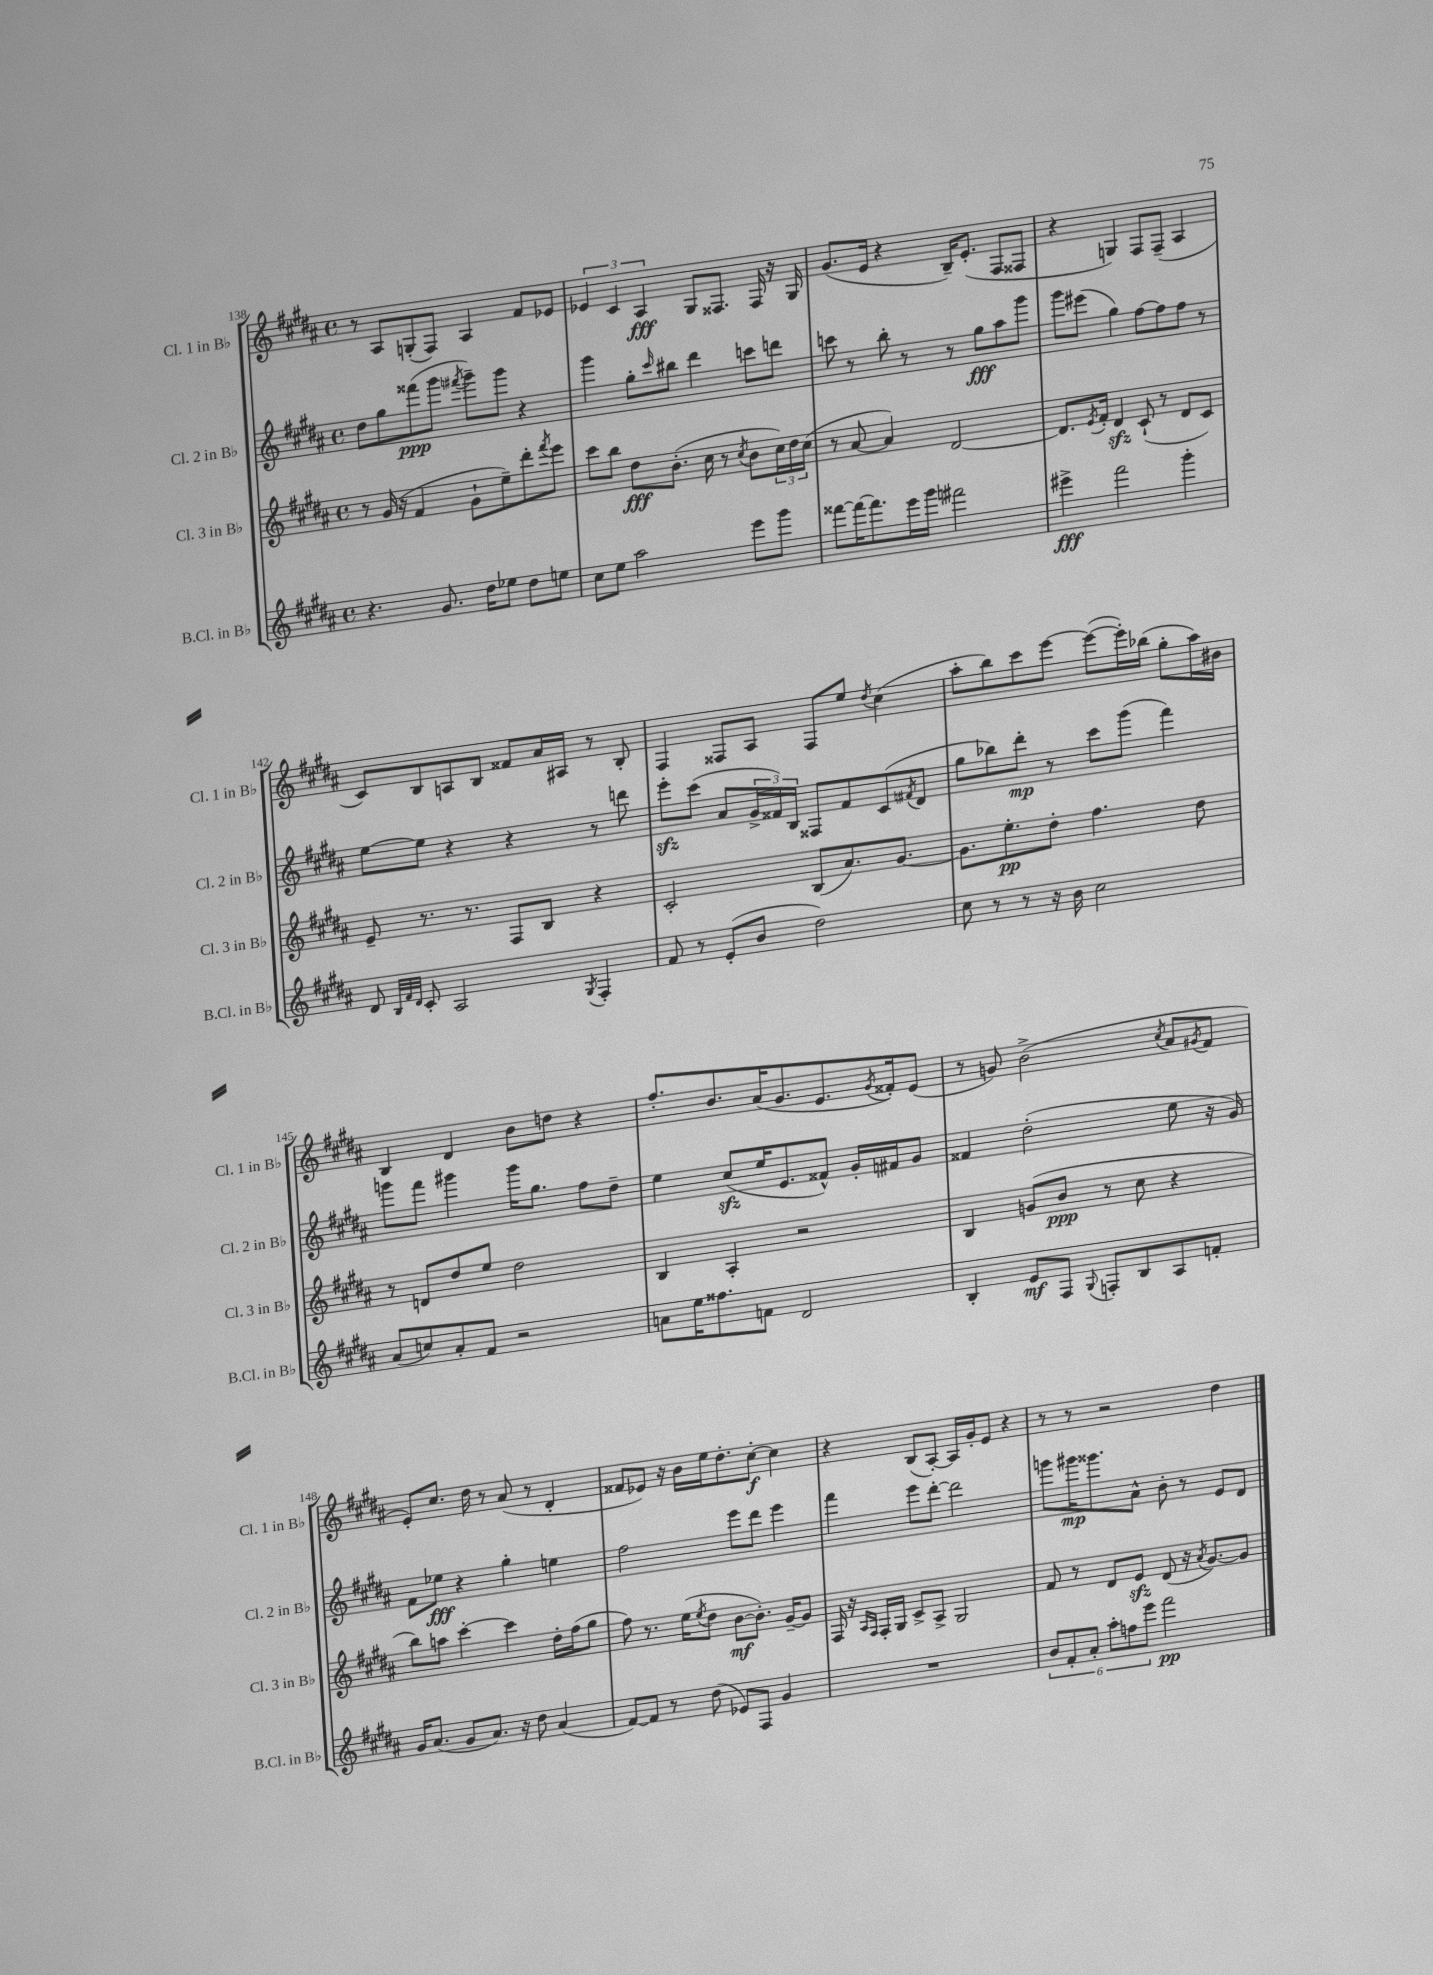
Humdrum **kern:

**kern	**dynam	**kern	**dynam	**kern	**dynam	**kern	**dynam
*part4	*part4	*part3	*part3	*part2	*part2	*part1	*part1
*staff4	*staff4	*staff3	*staff3	*staff2	*staff2	*staff1	*staff1
*I"B.Cl. in B♭	*	*I"Cl. 3 in B♭	*	*I"Cl. 2 in B♭	*	*I"Cl. 1 in B♭	*
*I'B.Cl. in B♭	*	*I'Cl. 3 in B♭	*	*I'Cl. 2 in B♭	*	*I'Cl. 1 in B♭	*
*clefG2	*	*clefG2	*	*clefG2	*	*clefG2	*
*k[f#c#g#d#a#]	*	*k[f#c#g#d#a#]	*	*k[f#c#g#d#a#]	*	*k[f#c#g#d#a#]	*
*M4/4	*	*M4/4	*	*M4/4	*	*M4/4	*
*met(c)	*	*met(c)	*	*met(c)	*	*met(c)	*
=138	=138	=138	=138	=138	=138	=138	=138
4.r	.	8r	.	8dd#\L	.	8r	.
.	.	(16g#/	.	8gg#\	.	8A#/L	.
.	.	16r	.	.	.	.	.
.	.	4f#/	.	(8fff##X\	ppp	(8Gn'/	.
8.g#/	.	.	.	8ggg#\J	.	8F#/J)	.
.	.	.	.	8qfff#X/	.	.	.
.	.	8g#`\L	.	8ggg#~\L)	.	4A#/	.
16dd#\KL	.	.	.	.	.	.	.
8ee-X\J	.	8ee~\)	.	8ggg#\J	.	.	.
8dd#\L	.	8ddd#'\	.	4r	.	8f#/L	.
.	.	8qfff#/	.	.	.	.	.
8een\J	.	8eee\J	.	.	.	8e-X/J	.
=139	=139	=139	=139	=139	=139	=139	=139
8cc#\L	.	8ccc#\L	.	4ggg#\	.	6e-X/	.
8ee\J	.	8bb\J	.	.	.	.	.
.	.	.	.	.	.	6c#/	.
2aa#\	.	8dd#\L	fff	8gg#'\L	.	.	.
.	.	.	.	.	.	6A#/	fff
.	.	.	.	16qqccc#/	.	.	.
.	.	(8.b'\J	.	8bb#X\J	.	.	.
.	.	.	.	4ddd#\	.	8G#/L	.
.	.	16cc#\	.	.	.	.	.
.	.	8r	.	.	.	8.F##X/J	.
.	.	8qcc#/	.	.	.	.	.
8eee\L	.	8b\L	.	8cccn\L	.	.	.
.	.	.	.	.	.	16F##/	.
8ggg#\J	.	24cc#\L)	.	8dddn\J	.	16r	.
.	.	24dd#\	.	.	.	.	.
.	.	.	.	.	.	16G#/	.
.	.	(24cc#\JJ	.	.	.	.	.
=140	=140	=140	=140	=140	=140	=140	=140
[8fff##X\L	.	8r	.	8cccn\	.	(8.g#/L	.
16fff##\K_	.	[8a#/	.	8r	.	.	.
8.fff##\]	.	.	.	.	.	16e/Jk	.
.	.	4a#/])	.	8bb'\	.	4r	.
16eee\L	.	.	.	8r	.	.	.
16ggg#\JJ	.	.	.	.	.	.	.
2fff#X\	.	[2d#/	.	8r	.	16B~/KL)	.
.	.	.	.	.	.	(8.e'/J	.
.	.	.	.	8gg#\L	fff	.	.
.	.	.	.	8aa#\	.	8F#/L	.
.	.	.	.	8ggg#\J	.	8F##X/J	.
=141	=141	=141	=141	=141	=141	=141	=141
4eee#X^\	fff	8.d#/L]	.	8ggg#\L	.	4r	.
.	.	.	.	(8eee#X\J	.	.	.
.	.	8qe/	.	.	.	.	.
.	.	16f#'/Jk	.	.	.	.	.
2fff#\	.	4d#zz/	.	4gg#\)	.	4Gn/)	.
.	.	(8c#`/	.	[8ff#\L	.	8F#/L	.
.	.	8r	.	8ff#\]	.	(8F#~/J	.
4ggg#'\	.	8d#/L	.	8ff#\J	.	4A#/	.
.	.	8c#/J)	.	8r	.	.	.
!!LO:LB:g=z
=142	=142	=142	=142	=142	=142	=142	=142
8d#/	.	8e~/	.	[8ee\L	.	8c#/L)	.
32qqB/LLL	.	.	.	.	.	.	.
32qqf#/	.	.	.	.	.	.	.
32qqd#/JJJ	.	.	.	.	.	.	.
8c#'/	.	8.r	.	8ee\J]	.	8B/	.
2A#/	.	.	.	4r	.	8An/	.
.	.	8.r	.	.	.	.	.
.	.	.	.	.	.	8B/J	.
.	.	8F#/L	.	4r	.	8f##X/L	.
.	.	8B/J	.	.	.	16a#/L	.
.	.	.	.	.	.	16A#X/JJ	.
8qG#/	.	.	.	.	.	.	.
4F#'/	.	4r	.	8r	.	8r	.
.	.	.	.	8dddn\	.	8B'/	.
=143	=143	=143	=143	=143	=143	=143	=143
8f#/	.	2c#'/	.	8eeezz'\L	.	4F#/	.
8r	.	.	.	(8ccc#\J	.	.	.
(8e'/L	.	.	.	8a#/L	.	8F##X/L	.
8b/J	.	.	.	24g#^/L	.	8A#/J	.
.	.	.	.	24f##X/)	.	.	.
.	.	.	.	24B/JJ	.	.	.
2dd#\)	.	(8B/L	.	8F##X/L	.	8F##/L	.
.	.	8.a#/)	.	8f##/	.	8ee/J	.
.	.	.	.	.	.	8qdd#/	.
.	.	.	.	(8c#/	.	(4cc#\	.
.	.	[8.g#/J	.	.	.	.	.
.	.	.	.	8qf#X/	.	.	.
.	.	.	.	8d#/J	.	.	.
=144	=144	=144	=144	=144	=144	=144	=144
8cc#\	.	8.g#\L]	.	8gg#\L	.	8aa#'\L	.
8r	.	.	.	8bb-X\)	.	8bb\)	.
.	.	8.ee'\	pp	.	.	.	.
8r	.	.	.	8ddd#'\J	mp	8ccc#\	.
16r	.	8dd#'\J	.	8r	.	[8eee\J	.
16b\	.	.	.	.	.	.	.
2cc#\	.	4.ff#\	.	8ccc#\L	.	(8eee\L_	.
.	.	.	.	(8ggg#\J	.	16eee'\L])	.
.	.	.	.	.	.	(16bb-X\JJ	.
.	.	.	.	4fff#\)	.	8gg#'\L	.
.	.	8dd#\	.	.	.	16aa#\L)	.
.	.	.	.	.	.	16b#X\JJ	.
!!LO:LB:g=z
=145	=145	=145	=145	=145	=145	=145	=145
(8a#/L	.	8r	.	8gggn\L	.	4B/	.
8ccn/)	.	8dn/L	.	8fff#\J	.	.	.
8a#'/	.	8dd#/	.	4ggg#X\	.	4d#/	.
8f#/J	.	8ee/J	.	.	.	.	.
2r	.	2dd#\	.	16ggg#\KL	.	8b\L	.
.	.	.	.	8.gg#\J	.	.	.
.	.	.	.	.	.	8ddn\J	.
.	.	.	.	8ff#\L	.	4r	.
.	.	.	.	8dd#~\J	.	.	.
=146	=146	=146	=146	=146	=146	=146	=146
8an\L	.	4B/	.	4ee\	.	8.ff#'/L	.
16ee\K	.	.	.	.	.	.	.
8.ff##X\	.	.	.	.	.	8.b/	.
.	.	4A#'/	.	(8cc#zz/L	.	.	.
8fn\J	.	.	.	16ee/K	.	(16a#/K	.
.	.	.	.	8.e/	.	8.g#/	.
2d#/	.	2r	.	.	.	.	.
.	.	.	.	8f##X^^/J)	.	8.e/	.
.	.	.	.	16g#'/LL	.	.	.
.	.	.	.	.	.	8qg#/	.
.	.	.	.	16f#X/J	.	16f##X'/k)	.
.	.	.	.	8g#/J	.	(8e/J	.
=147	=147	=147	=147	=147	=147	=147	=147
4B'/	.	4B/	.	4f##X/	.	8r	.
.	.	.	.	.	.	8gn/)	.
8e/L	mf	(8gn/L	.	(2dd#'\	.	(2b^\	.
8F#/J	.	8b/J	ppp	.	.	.	.
8qqG#/	.	.	.	.	.	.	.
8Fn'/L	.	8r	.	.	.	.	.
8B/	.	8cc#\	.	.	.	.	.
.	.	.	.	.	.	8qcc#/	.
8A#/	.	4r	.	8ee\	.	8a#/L	.
.	.	.	.	.	.	8qg#X/	.
8fn'/J	.	.	.	16r	.	8f#/J	.
.	.	.	.	16g#/)	.	.	.
!!LO:LB:g=z
=148	=148	=148	=148	=148	=148	=148	=148
16g#/KL	.	8bb\L)	.	8f#\L	.	8e'/L)	.
(8.a#/J	.	.	.	.	.	.	.
.	.	8aan\J	.	8ee-X\J	fff	8.cc#/J	.
8g#/L	.	[4ccc#'\	.	4r	.	.	.
.	.	.	.	.	.	16dd#\	.
8.a#/J)	.	.	.	.	.	8r	.
.	.	4ccc#\]	.	4gg#'\	.	(8a#/	.
16r	.	.	.	.	.	.	.
8dd#\	.	.	.	.	.	8r	.
(4a#/	.	16dd#'\LL	.	4een\	.	4d#'/	.
.	.	(16ff#\J	.	.	.	.	.
.	.	8gg#\J	.	.	.	.	.
=149	=149	=149	=149	=149	=149	=149	=149
[8f#/L)	.	8ff#\)	.	2ff#\	.	8f##X/L	.
8f#/J]	.	8.r	.	.	.	8e-X/J)	.
8r	.	.	.	.	.	16r	.
.	.	(16ee\KL	.	.	.	16b\LL	.
.	.	8qee/	.	.	.	.	.
(8dd#\	.	8dd#\J	.	.	.	16ee\J	.
.	.	.	.	.	.	8.dd#'\	.
8e-X/L)	.	[8b\L	mf	8eee\L	.	.	.
8F#/J	.	8.b'\J])	.	8ddd#\J	.	[8cc#'\J	f
4g#/	.	.	.	4eee\	.	4cc#\]	.
.	.	[16g#~/KL	.	.	.	.	.
.	.	8g#/J]	.	.	.	.	.
=150	=150	=150	=150	=150	=150	=150	=150
1r	.	16F#/	.	4fff#\	.	4r	.
.	.	16r	.	.	.	.	.
.	.	16qqA#/LL	.	.	.	.	.
.	.	16qqF#/JJ	.	.	.	.	.
.	.	16F#'/LL	.	.	.	.	.
.	.	16G#/JJ	.	.	.	.	.
.	.	8c#^/L	.	8eee\L	.	(8B/L	.
.	.	8A#^/J	.	[8ddd#'\J	.	[8A#'/J)	.
.	.	2G#/	.	2ddd#\]	.	16A#/LL]	.
.	.	.	.	.	.	16g#'/J	.
.	.	.	.	.	.	8e/J	.
.	.	.	.	.	.	4r	.
=151	=151	=151	=151	=151	=151	=151	=151
12b/L	.	8f#/	.	8gggn\L	.	8r	.
12f#'/	.	.	.	.	.	.	.
.	.	8r	.	16ggg#X\K	mp	8r	.
12a#'/J	.	.	.	.	.	.	.
.	.	.	.	8.ggg##X\	.	.	.
12aa#'\L	.	8d#/L	.	.	.	2r	.
12ffn\	.	.	.	.	.	.	.
.	.	8ezz/J	.	8a#^^\J	.	.	.
12eee\J	.	.	.	.	.	.	.
2fff#\	pp	(8d#/	.	8b'\	.	.	.
.	.	16r	.	8r	.	.	.
.	.	8qa#/	.	.	.	.	.
.	.	[8.g#/L)	.	.	.	.	.
.	.	.	.	8e/L	.	4dd#\	.
.	.	8g#/J]	.	8d#/J	.	.	.
==	==	==	==	==	==	==	==
*-	*-	*-	*-	*-	*-	*-	*-
